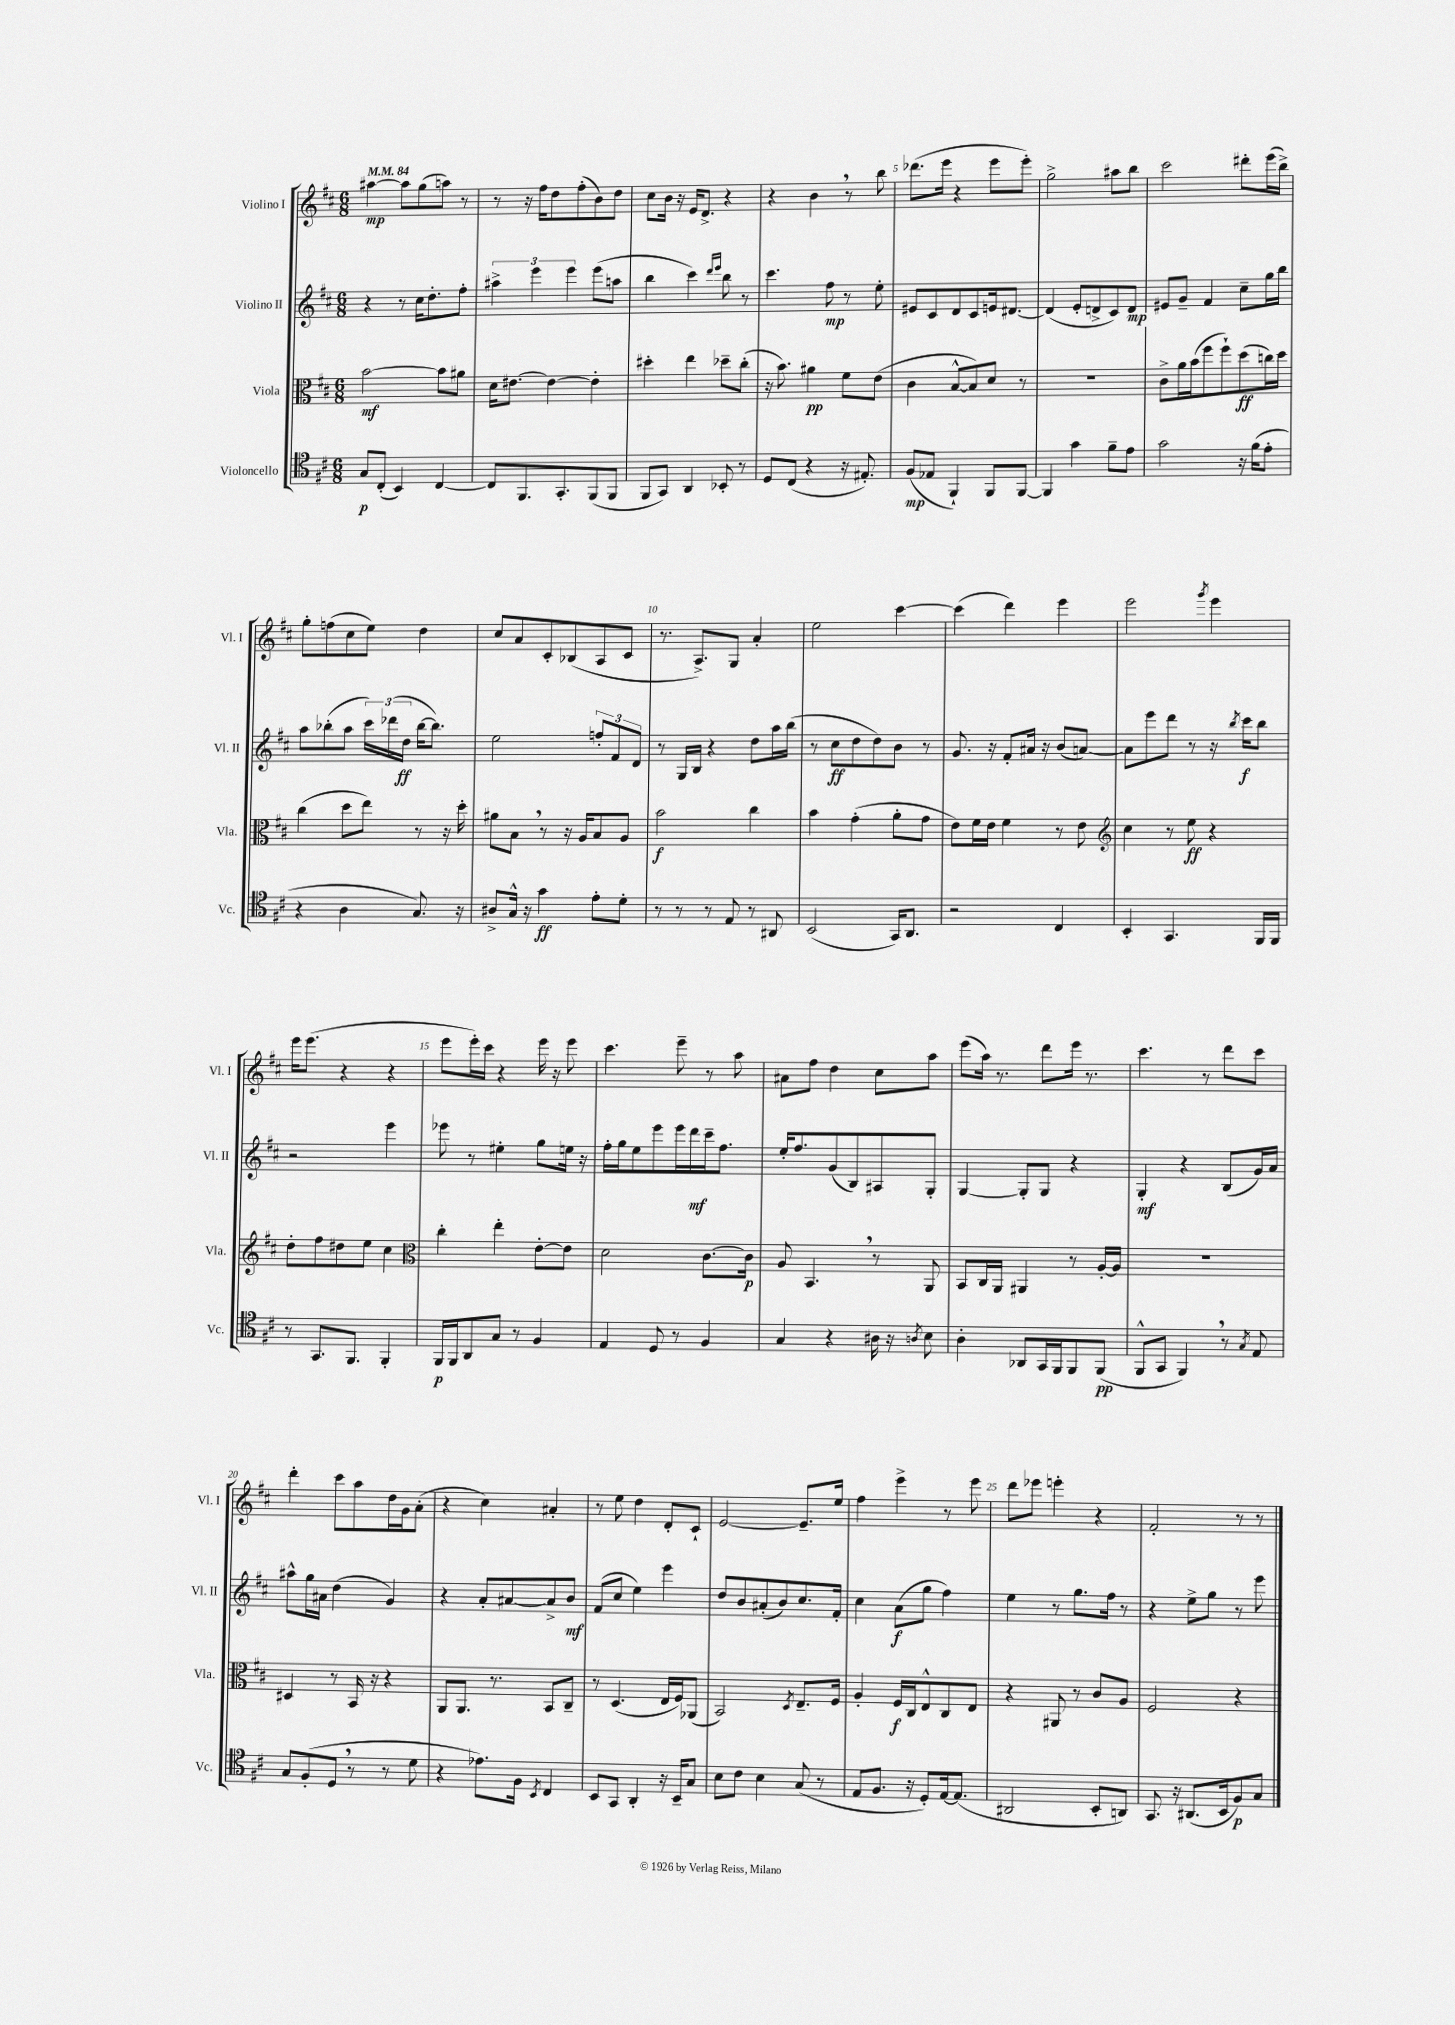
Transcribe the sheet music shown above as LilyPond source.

<<
\new StaffGroup <<
\new Staff = "s0" \with { instrumentName = "Violino I" shortInstrumentName = "Vl. I" } {
    \clef treble \key d \major \numericTimeSignature \time 6/8 \tempo 4 = 84
    \autoBeamOff ais''4~\mp ais''8[ g''8( a''8]) r8 |
    r8 r16 fis''16[ d''8 fis''8-.( b'8) d''8] |
    cis''8[ b'16] r16 e'16[ d'8.]-> r4 |
    r4 b'4 \breathe r8 b''8 |
    des'''8.[( e'''16] r4 e'''8[ e'''8]-.) |
    g''2-> ais''8[ b''8] |
    cis'''2 dis'''8[-. e'''16( b''16]->) |
    g''8[-. f''8( cis''8 e''8]) d''4 |
    cis''8[ a'8 cis'8-. bes8( a8 cis'8] |
    r8. a8.[->) g8] a'4-. |
    e''2 cis'''4~ |
    cis'''4( d'''4) e'''4 |
    e'''2 \acciaccatura { g'''8 } e'''4 |
    e'''16[ e'''8.]( r4 r4 |
    e'''8[ e'''16-.) cis'''16] r4 e'''16 r16 e'''8 |
    cis'''4. e'''8-- r8 a''8 |
    ais'8[ fis''8] d''4 cis''8[ a''8] |
    e'''8[( a''16]) r8. d'''8[ e'''16] r8. |
    cis'''4. r8 d'''8[ cis'''8] |
    d'''4-. cis'''8[ a''8 d''16 g'16 a'8]-.( |
    r4 cis''4) ais'4-. |
    r8 e''8 d''4 d'8[-. cis'8]-! |
    e'2~ e'8.[-- e''16] |
    fis''4 e'''4-> r8 e'''8 |
    d'''8[ ees'''8] e'''4-. r4 |
    fis'2-. r8 r8 \bar "|." |
}
\new Staff = "s1" \with { instrumentName = "Violino II" shortInstrumentName = "Vl. II" } {
    \clef treble \key d \major \numericTimeSignature \time 6/8
    \autoBeamOff r4 r8 cis''16[ d''8.-. fis''8]-. |
    \tuplet 3/2 { ais''4-> e'''4 e'''4 } e'''8[( a''8] |
    b''4 cis'''4) \grace { d'''16[ e'''16] } b''8 r8 |
    cis'''4. fis''8\mp r8 e''8-. |
    eis'8[ cis'8 d'8 cis'8 e'16 dis'8.]~ |
    dis'4( e'8[-. d'8-> cis'8) d'8]\mp |
    eis'8[ g'8]-- fis'4 cis''8[-- g''16 b''16] |
    a''8[ bes''8-.( a''8] \tuplet 3/2 { cis'''16[) des'''16( d''16]\ff } bes''16[~ bes''8.]) |
    e''2 \tuplet 3/2 { f''8[-. fis'8 d'8] } |
    r8 g16[ b16] r4 d''8[ a''16 b''16]( |
    r8 cis''8[\ff d''8 d''8) b'8] r8 |
    g'8. r16 fis'8[-. ais'16] r16 b'8[( a'8]~) |
    a'8[ e'''8 d'''8] r8 r16 \acciaccatura { b''8 } cis'''16[\f b''8] |
    r2 e'''4 |
    ees'''8 r8 eis''4-. g''8[ e''16] r16 |
    fis''16[-. g''16 e''8 e'''8 e'''16 d'''16\mf cis'''16-- fis''8.] |
    e''16[-. fis''8. g'8( b8) ais8 g8]-. |
    g4~ g8[-. g8] r4 |
    g4-.\mf r4 b8[( g'16) a'16] |
    ais''8[-^ g''16 ais'16] d''4( g'4) |
    r4 a'8[-. ais'8~ ais'8-> b'8]\mf |
    fis'8[( cis''8] e''4) e'''4 |
    d''8[ b'8 ais'8-.( b'8) cis''8. fis'16]-. |
    cis''4 a'8[\f( g''8] fis''4) |
    e''4 r8 g''8.[ fis''16] r8 |
    r4 e''8[-> g''8] r8 e'''8 \bar "|." |
}
\new Staff = "s2" \with { instrumentName = "Viola" shortInstrumentName = "Vla." } {
    \clef alto \key d \major \numericTimeSignature \time 6/8
    \autoBeamOff b'2~\mf b'8[ ais'8] |
    d'16[ eis'8.]~ eis'4~ eis'4-. |
    dis''4-. e''4 des''8[-- cis''8]-.( |
    r16 b'8.) ais'4\pp fis'8[ e'8]( |
    cis'4 b8[~-^ b8) d'8] r8 |
    R2. |
    cis'8[-> a'16 b'16( fis''8 fis''8-!) d''8\ff( c''16) d''16] |
    cis''4( d''8[ e''8]) r8 r16 d''16-. |
    ais'8[ b8] \breathe r8 r16 a16[ b8 a8] |
    b'2\f cis''4 |
    b'4 g'4-.( a'8[-. g'8] |
    e'8[) fis'16 e'16] fis'4 r8 e'8 |
    \clef treble cis''4 r8 e''8\ff r4 |
    d''8[-. fis''8 dis''8 e''8] cis''4 |
    \clef alto cis''4-. e''4-. e'8[~-. e'8] |
    d'2 cis'8.[~ cis'16]\p |
    a8 b,4. \breathe r8 a,8 |
    b,8[ cis16 a,16] ais,4 r8 a16[~-. a16] |
    R2. |
    dis4 r8 b,16 r16 r4 |
    a,8[ a,8.] r8. b,8[ cis8]-- |
    r8 d4.( e16[ fis16) aes,8]( |
    b,2) \acciaccatura { d8 } e8.[-- fis16] |
    a4-. fis16[\f cis16 e8-^ cis8 e8] |
    r4 ais,8 r8 cis'8[ a8] |
    fis2 r4 \bar "|." |
}
\new Staff = "s3" \with { instrumentName = "Violoncello" shortInstrumentName = "Vc." } {
    \clef tenor \key d \major \numericTimeSignature \time 6/8
    \autoBeamOff g8[\p cis8]-.( b,4) cis4~ |
    cis8[ fis,8. g,8.-. fis,8( fis,8] |
    fis,8[ g,8]) a,4 bes,8-. r8 |
    d8[ cis8]( r4 r16 eis8.-.) |
    fis8[\mp( ees8] fis,4-!) fis,8[ fis,8]~ |
    fis,4 g'4 fis'8[-- e'8] |
    g'2 r16 fis'16[( e'8]-. |
    r4 a4 g8.) r16 |
    ais8[-> g16]-^ r16 g'4\ff e'8[-. d'8]-. |
    r8 r8 r8 e8 r8 ais,8 |
    b,2( g,16[) a,8.] |
    r2 cis4 |
    b,4-. g,4. fis,16[ fis,16] |
    r8 g,8.[ fis,8.] fis,4-. |
    fis,16[\p fis,16 a,8 g8] r8 fis4 |
    e4 d8 r8 fis4 |
    g4 r4 ais16 r16 \acciaccatura { a8 } b8 |
    a4-. aes,8[ g,16 fis,16 fis,8 fis,8]\pp( |
    fis,8[-^ g,8] fis,4) \breathe r8 \acciaccatura { g8 } e8 |
    g8[ fis8-.( d8] \breathe r8 r8 d'8 |
    r4 ees'8.[) fis16] \acciaccatura { b,8 } cis4 |
    b,8[ g,8] a,4-. r16 b,16[-- g8] |
    b8[ cis'8] b4 g8( r8 |
    e8[ fis8.] r16 d8[-.) e16~ e8.]( |
    ais,2 b,8[-. a,8]) |
    g,8. r16 ais,8.[( b,16 fis8\p) g8] \bar "|." |
}
>>
>>
\layout { \context { \Score \override BarNumber.break-visibility = ##(#f #t #t) barNumberVisibility = #(every-nth-bar-number-visible 5) } }
